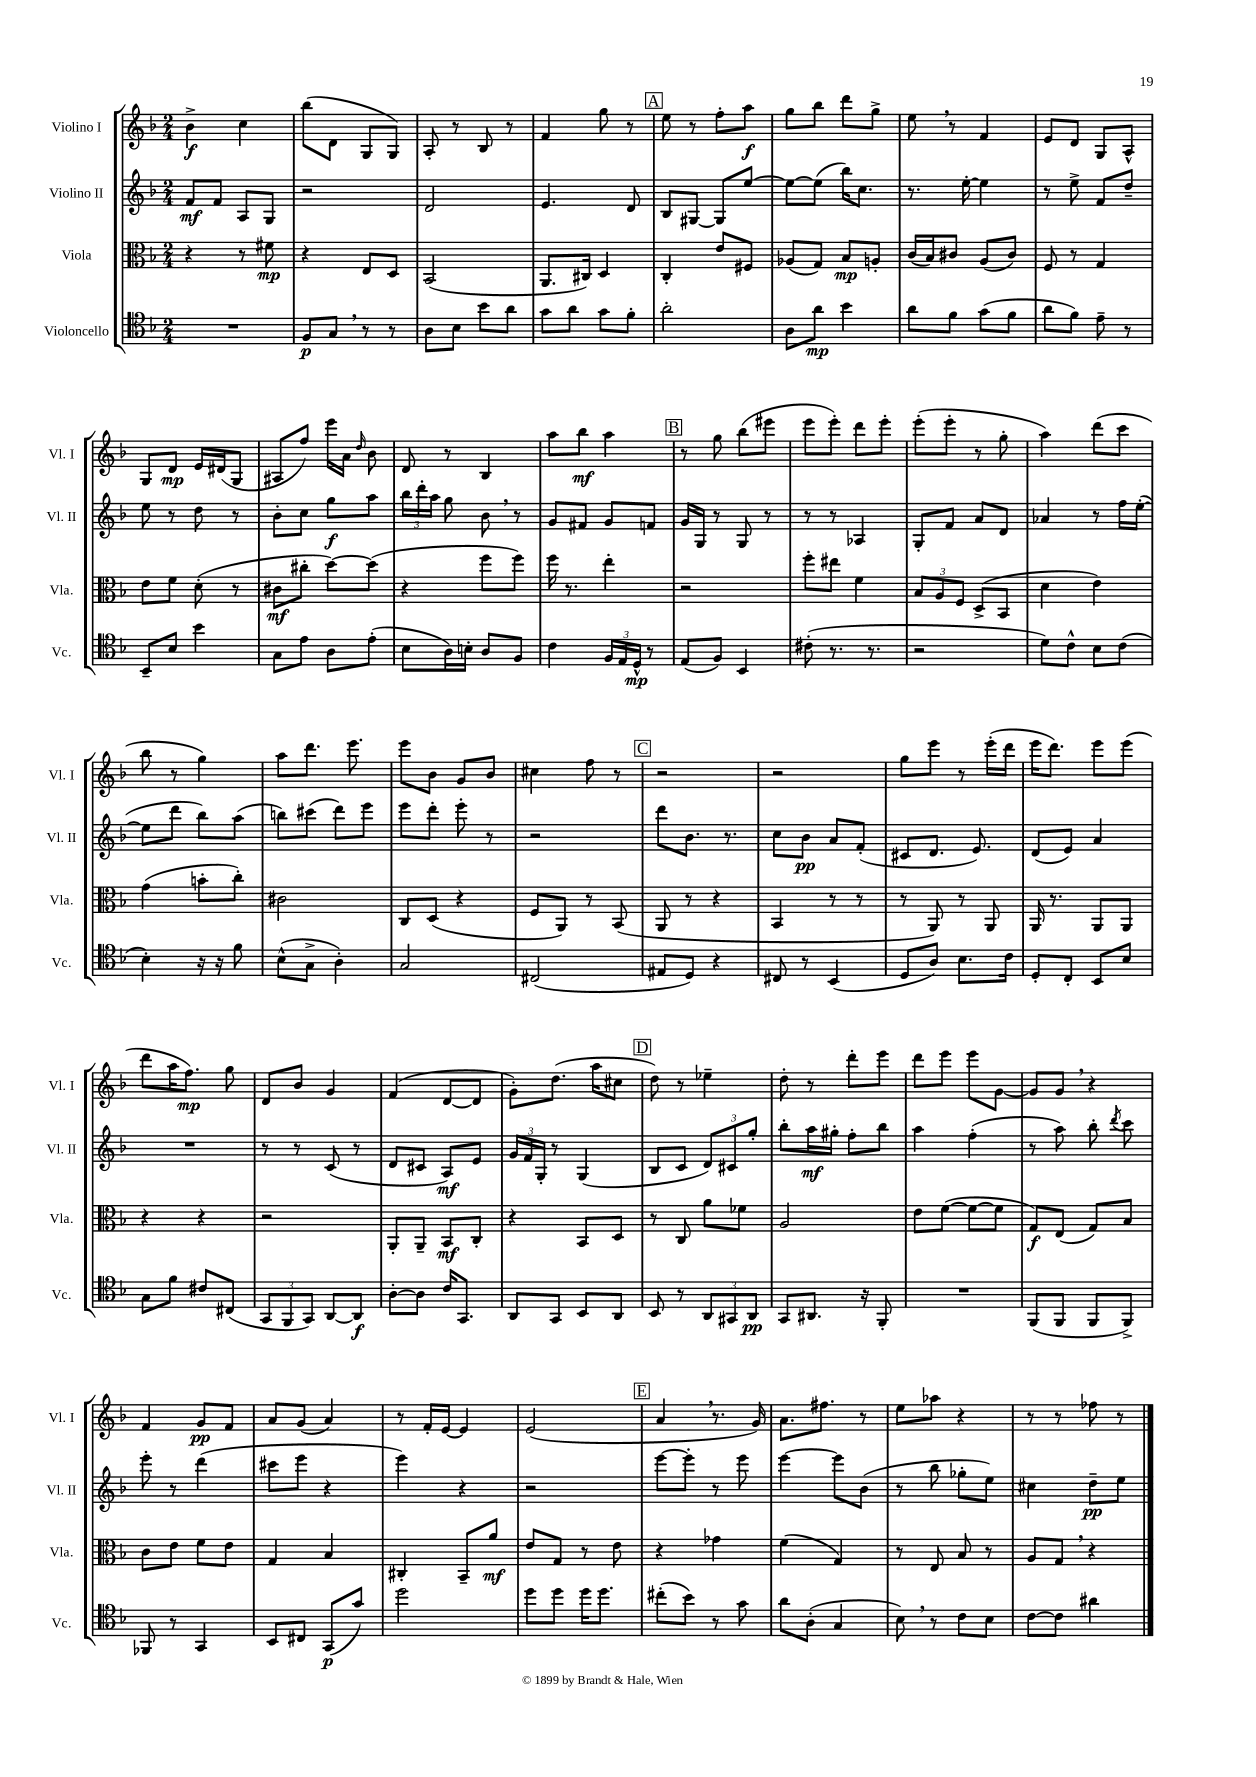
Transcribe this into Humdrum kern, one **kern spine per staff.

**kern	**kern	**kern	**kern
*staff4	*staff3	*staff2	*staff1
*clefC4	*clefC3	*clefG2	*clefG2
*k[b-]	*k[b-]	*k[b-]	*k[b-]
*M2/4	*M2/4	*M2/4	*M2/4
2r	4r	8f	4b-^
.	.	8f	.
.	8r	8A	4cc
.	8f#	8G	.
=	=	=	=
8F	4r	2r	(8bb-
8G	.	.	8d
8r	8E	.	8G
8r	8D	.	8G)
=	=	=	=
8A	(2BB-	2d	8A'
8B-	.	.	8r
8b-	.	.	8B-
8a	.	.	8r
=	=	=	=
8g	8.AA	4.e	4f
8a	.	.	.
.	16C#)	.	.
8g	4D	.	8gg
8f'	.	8d	8r
=	=	=	=
2a'	4C'	8B-	8ee
.	.	[8G#	8r
.	8e	8G#]	8ff'
.	8F#	[8ee	8aa
=	=	=	=
8A	(8A-	8ee_	8gg
8a	8G)	(8ee]	8bb-
4b-	8B-	16bb-)	8ddd
.	.	8.cc	.
.	8A'	.	8gg^
=	=	=	=
8a	(16c	8.r	8ee
.	16B-)	.	.
8f	8c#	.	8r
.	.	[16ee'	.
(8g	(8A	4ee]	4f
8f	8c#)	.	.
=	=	=	=
8a	8F	8r	8e
8f)	8r	8ee^	8d
8e~	4G	8f	8G
8r	.	8dd~	8A^^
=	=	=	=
8BB-~	8e	8ee	8G
8B-	8f	8r	8d
4b-	(8d'	8dd	16e
.	.	.	(16d#
.	8r	8r	8G
=	=	=	=
8G	8c#	8b-'	8A#
8e	8cc#'	8cc	8ff)
8A	[8dd)	8gg	16eee
.	.	.	16a
.	.	.	16qqdd
(8e'	(8dd]	8aa	8b-
=	=	=	=
8B-	4r	24bb-	8d
.	.	24ddd'	.
.	.	24aa	.
16A)	.	8gg	8r
16B'	.	.	.
8A	8ff	8b-	4B-
8F	8ff)	8r	.
=	=	=	=
4c	16ff	8g	8aa
.	8.r	.	.
.	.	8f#	8bb-
24F	4ee'	8g	4aa
24E	.	.	.
24D^^	.	.	.
8r	.	8f	.
=	=	=	=
(8E	2r	16g	8r
.	.	16G	.
8F)	.	8r	8gg
4BB-	.	8G	(8bb-
.	.	8r	8eee#
=	=	=	=
(8c#'	8ff'	8r	8eee
8.r	8ee#	8r	8eee')
.	4f	4A-	8ddd
8.r	.	.	.
.	.	.	8eee'
=	=	=	=
2r	12B-	8G'	(8eee'
.	12A	.	.
.	.	8f	8eee'
.	12F	.	.
.	(8D^	8a	8r
.	8BB-	8d	8gg'
=	=	=	=
8d)	4d	4a-	4aa)
8c^^	.	.	.
8B-	4e)	8r	(8ddd
(8c	.	16ff	8ccc
.	.	([16ee'	.
=	=	=	=
4B-')	(4g	8ee]	8bb-
.	.	8ddd	8r
16r	8b'	8bb-)	4gg)
16r	.	.	.
8f	8cc')	(8aa	.
=	=	=	=
(8B-^^	2c#	8bb)	8aa
8G^	.	(8ccc#	8.ddd
4A')	.	8ddd)	.
.	.	.	8.eee
.	.	8eee	.
=	=	=	=
2G	8C	8eee	8eee
.	(8D	8ddd'	8b-
.	4r	8eee'	8g
.	.	8r	8b-
=	=	=	=
(2C#	8F	2r	4cc#
.	8AA)	.	.
.	8r	.	8ff
.	(8BB-	.	8r
=	=	=	=
8E#	8AA	8ddd	2r
8D)	8r	8.b-	.
4r	4r	.	.
.	.	8.r	.
=	=	=	=
8C#	4BB-	8cc	2r
8r	.	8b-	.
(4BB-	8r	8a	.
.	8r	(8f'	.
=	=	=	=
8D	8r	8c#	8gg
8A)	8AA)	8.d	8eee
8.B-	8r	.	8r
.	.	8.e)	.
.	8AA	.	(16eee'
16c	.	.	16ddd
=	=	=	=
8D'	16AA	(8d	16eee
.	8.r	.	8.ddd)
8C'	.	8e)	.
8BB-	8AA	4a	8eee
8B-	8AA	.	(8eee
=	=	=	=
8G	4r	2r	8ddd
8f	.	.	16aa
.	.	.	8.ff)
8c#	4r	.	.
(8C#	.	.	8gg
=	=	=	=
12GG	2r	8r	8d
12FF	.	.	.
.	.	8r	8b-
12GG)	.	.	.
[8AA	.	(8c	4g
8AA]	.	8r	.
=	=	=	=
[8A'	8AA'	8d	(4f
8A]	8AA~	8c#	.
16c	8BB-	8A)	[8d
8.GG	.	.	.
.	8C'	8e	8d]
=	=	=	=
8AA	4r	24g	8g')
.	.	24f	.
.	.	24G'	.
8GG	.	8r	(8.dd
8BB-	8BB-	(4G	.
.	.	.	16aa
8AA	8D	.	8cc#
=	=	=	=
8BB-	8r	8B-	8dd)
8r	8C	8c	8r
12AA	8a	12d)	4ee-~
12GG#	.	12c#	.
.	8f-	.	.
12AA	.	12gg'	.
=	=	=	=
8GG	2A	8bb-'	8dd'
8.AA#	.	16aa	8r
.	.	16gg#'	.
.	.	8ff'	8ddd'
16r	.	.	.
8FF'	.	8bb-	8eee
=	=	=	=
2r	8e	4aa	8ddd
.	([8f	.	8eee
.	8f_	(4ff'	8eee
.	8f]	.	[8g
=	=	=	=
(8FF	8G)	8r	8g]
8FF	(8E	8aa)	8g
8FF	8G)	8bb-'	4r
.	.	8qddd	.
8FF^)	8B-	8ccc	.
=	=	=	=
8FF-	8c	8eee'	4f
8r	8e	8r	.
4GG	8f	(4ddd	8g
.	8e	.	8f
=	=	=	=
8BB-	4G	8ccc#	8a
8C#	.	8eee	(8g
(8GG	4B-	4r	4a)
8g)	.	.	.
=	=	=	=
2dd	4C#'	4eee)	8r
.	.	.	16f'
.	.	.	[16e
.	8BB-~	4r	4e]
.	8a	.	.
=	=	=	=
8dd	8e	2r	(2e
8dd	8G	.	.
16dd	8r	.	.
8.dd	.	.	.
.	8e	.	.
=	=	=	=
(8cc#'	4r	[8eee	4a
8b-)	.	8eee']	.
8r	4g-	8r	8.r
8g	.	8eee	.
.	.	.	16g)
=	=	=	=
8a	(4f	[4eee	8.a
(8A'	.	.	.
.	.	.	8.ff#
4G	4G)	8eee]	.
.	.	(8b-	8r
=	=	=	=
8B-)	8r	8r	8ee
8r	8E	8bb-	8aa-
8c	8B-	8gg-'	4r
8B-	8r	8ee)	.
=	=	=	=
[8c	8A	4cc#	8r
8c]	8G	.	8r
4a#	4r	8dd~	8ff-
.	.	8ee	8r
==	==	==	==
*-	*-	*-	*-
